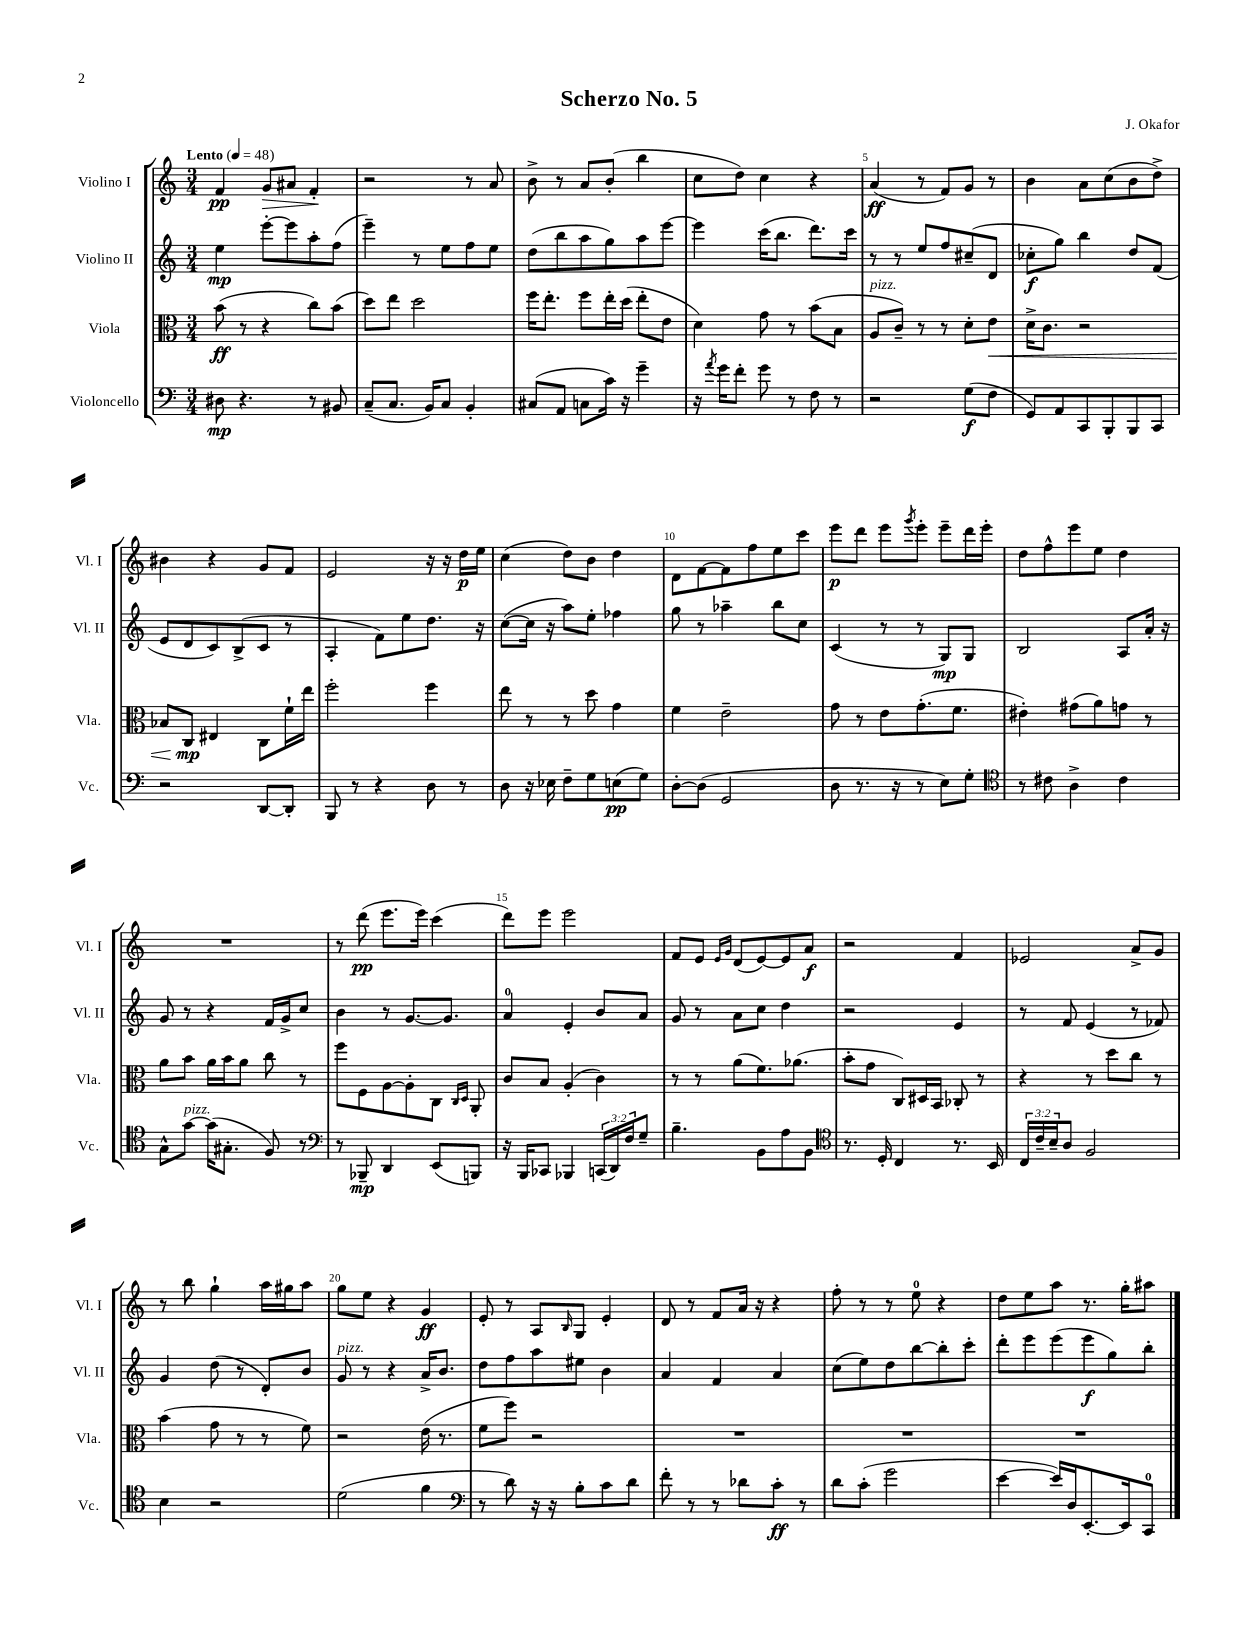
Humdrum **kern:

**kern	**dynam	**kern	**dynam	**kern	**dynam	**kern	**dynam
*part4	*part4	*part3	*part3	*part2	*part2	*part1	*part1
*staff4	*staff4	*staff3	*staff3	*staff2	*staff2	*staff1	*staff1
*I"Violoncello	*	*I"Viola	*	*I"Violino II	*	*I"Violino I	*
*I'Vc.	*	*I'Vla.	*	*I'Vl. II	*	*I'Vl. I	*
*clefF4	*	*clefC3	*	*clefG2	*	*clefG2	*
*k[]	*	*k[]	*	*k[]	*	*k[]	*
*M3/4	*	*M3/4	*	*M3/4	*	*M3/4	*
*MM48	*	*MM48	*	*MM48	*	*MM48	*
=1	=1	=1	=1	=1	=1	=1	=1
!	!	!	!	!	!	!LO:TX:a:B:t=Lento	!
8D#X\	mp	(8b\	ff	4ee\	mp	4f/	pp
4.r	.	8r	.	.	.	.	.
!	!	!	!	!	!	!	!LO:HP:b
.	.	4r	.	[8eee'\L	.	8g/L	>
.	.	.	.	8eee\]	.	8a#X/J	.
8r	.	8cc\L)	.	8aa'\	.	4f'/	.
8BB#X/	.	(8b\J	.	(8ff\J	.	.	.
.	.	.	.	.	.	.	]
=2	=2	=2	=2	=2	=2	=2	=2
(8C~/L	.	8dd\L)	.	4eee~\)	.	2r	.
8.C/J	.	8ee\J	.	.	.	.	.
.	.	2dd\	.	8r	.	.	.
16BB/KL)	.	.	.	.	.	.	.
8C/J	.	.	.	8ee\L	.	.	.
4BB'/	.	.	.	8ff\	.	8r	.
.	.	.	.	8ee\J	.	8a/	.
=3	=3	=3	=3	=3	=3	=3	=3
(8C#X/L	.	16ff\KL	.	(8dd\L	.	8b^\	.
.	.	8.ee'\J	.	.	.	.	.
8AA/J	.	.	.	8bb\	.	8r	.
8Cn\L	.	8ff\L	.	8aa\	.	8a/L	.
16c\Jk)	.	16ee'\L	.	8gg\)	.	(8b'/J	.
16r	.	(16dd\JJ	.	.	.	.	.
4g~\	.	8ee'\L	.	8aa\	.	4bb\	.
.	.	8e\J	.	[8eee\J	.	.	.
=4	=4	=4	=4	=4	=4	=4	=4
16r	.	4d\)	.	4eee\]	.	8cc\L	.
8qa/	.	.	.	.	.	.	.
16g\KL	.	.	.	.	.	.	.
8f'\J	.	.	.	.	.	8dd\J)	.
8g\	.	8g\	.	(16ccc\KL	.	4cc\	.
.	.	.	.	8.bb\J	.	.	.
8r	.	8r	.	.	.	.	.
8F\	.	(8b\L	.	8.ddd\L)	.	4r	.
8r	.	8B\J	.	.	.	.	.
.	.	.	.	16ccc\Jk	.	.	.
=5	=5	=5	=5	=5	=5	=5	=5
!	!	!LO:TX:a:i:t=pizz.	!	!	!	!	!
2r	.	8A/L	.	8r	.	(4a/	ff
.	.	8c~/J)	.	8r	.	.	.
.	.	8r	.	8ee/L	.	8r	.
.	.	8r	.	8ff/	.	8f/L)	.
(8G\L	f	8d'\L	.	(8cc#X~/	.	8g/J	.
!	!	!	!LO:HP:b	!	!	!	!
8F\J	.	8e\J	<	8d/J	.	8r	.
=6	=6	=6	=6	=6	=6	=6	=6
8GG/L)	.	16d^\KL	.	8cc-X'\L	f	4b\	.
.	.	8.c\J	.	.	.	.	.
8AA/	.	.	.	8gg\J)	.	.	.
8CC/	.	2r	.	4bb\	.	8a\L	.
8BBB'/	.	.	.	.	.	(8cc\	.
8BBB/	.	.	.	8dd/L	.	8b\	.
8CC/J	.	.	.	(8f/J	.	8dd^\J)	.
!!LO:LB:g=z
=7	=7	=7	=7	=7	=7	=7	=7
2r	.	8B-X/L	.	8e/L	.	4b#X\	.
.	.	8C/J	mp	8d/	.	.	.
.	.	4E#X/	[	8c/)	.	4r	.
.	.	.	.	(8B^/	.	.	.
[8DD/L	.	8C\L	.	8c/J	.	8g/L	.
8DD'/J]	.	16f`\L	.	8r	.	8f/J	.
.	.	16ee\JJ	.	.	.	.	.
=8	=8	=8	=8	=8	=8	=8	=8
8BBB/	.	2ff'\	.	4A'/	.	2e/	.
8r	.	.	.	.	.	.	.
4r	.	.	.	8f\L)	.	.	.
.	.	.	.	8ee\	.	.	.
8D\	.	4ff\	.	8.dd\J	.	16r	.
.	.	.	.	.	.	16r	.
8r	.	.	.	.	.	16dd\LL	p
.	.	.	.	16r	.	16ee\JJ	.
=9	=9	=9	=9	=9	=9	=9	=9
8D\	.	8ee\	.	([8cc\L	.	(4cc\	.
16r	.	8r	.	16cc\Jk]	.	.	.
16E-X\	.	.	.	16r	.	.	.
8F~\L	.	8r	.	8aa\L)	.	8dd\L)	.
8G\	.	8dd\	.	8ee'\J	.	8b\J	.
(8En\	pp	4g\	.	4ff-X\	.	4dd\	.
8G\J)	.	.	.	.	.	.	.
=10	=10	=10	=10	=10	=10	=10	=10
[8D'\L	.	4f\	.	8gg\	.	8d\L	.
(8D\J]	.	.	.	8r	.	[8f\	.
2GG/	.	2e~\	.	4aa-X~\	.	8f\]	.
.	.	.	.	.	.	8ff\	.
.	.	.	.	8bb\L	.	8ee\	.
.	.	.	.	8cc\J	.	8ccc\J	.
=11	=11	=11	=11	=11	=11	=11	=11
8D\	.	8g\	.	(4c/	.	8eee\L	p
8.r	.	8r	.	.	.	8ddd\J	.
.	.	8e\L	.	8r	.	8eee\L	.
16r	.	.	.	.	.	.	.
.	.	.	.	.	.	8qggg/	.
8r	.	(8.g'\	.	8r	.	8eee'\J	.
8E\L)	.	.	.	8G/L)	mp	8eee~\L	.
.	.	8.f\J	.	.	.	.	.
8G'\J	.	.	.	8G/J	.	16ddd\L	.
.	.	.	.	.	.	16eee'\JJ	.
=12	=12	=12	=12	=12	=12	=12	=12
*clefC4	*	*	*	*	*	*	*
8r	.	4e#X'\)	.	2B/	.	8dd\L	.
8c#X\	.	.	.	.	.	8ff^^\	.
4A^\	.	(8g#X\L	.	.	.	8eee\	.
.	.	8a\)	.	.	.	8ee\J	.
4c#\	.	8gn\J	.	8A/L	.	4dd\	.
.	.	8r	.	16a'/Jk	.	.	.
.	.	.	.	16r	.	.	.
!!LO:LB:g=z
=13	=13	=13	=13	=13	=13	=13	=13
8G^^\L	.	8a\L	.	8g/	.	2.r	.
!LO:TX:a:i:t=pizz.	!	!	!	!	!	!	!
[8g\J	.	8b\J	.	8r	.	.	.
(16g\KL]	.	16a\LL	.	4r	.	.	.
8.G#X'\J	.	16b\J	.	.	.	.	.
.	.	8a\J	.	.	.	.	.
8F/)	.	8cc\	.	16f/LL	.	.	.
.	.	.	.	16g^/J	.	.	.
8r	.	8r	.	8cc/J	.	.	.
=14	=14	=14	=14	=14	=14	=14	=14
*clefF4	*	*	*	*	*	*	*
8r	.	8ff\L	.	4b\	.	8r	.
8BBB-X~/	mp	8F\	.	.	.	(8ddd\	pp
4DD/	.	[8A\	.	8r	.	8.eee\L	.
.	.	8A'\]	.	[8.g/L	.	.	.
.	.	.	.	.	.	16eee\Jk)	.
(8EE/L	.	8C\J	.	.	.	(4ccc\	.
.	.	.	.	8.g/J]	.	.	.
.	.	16qqC/LL	.	.	.	.	.
.	.	16qqD/JJ	.	.	.	.	.
8BBBn/J)	.	8AA'/	.	.	.	.	.
=15	=15	=15	=15	=15	=15	=15	=15
16r	.	8c/L	.	4a/	.	8ddd\L)	.
16BBB/KL	.	.	.	.	.	.	.
8CC-X/J	.	8B/J	.	.	.	8eee\J	.
4BBB-X/	.	(4A'/	.	4e'/	.	2eee\	.
(24CCn/LL	.	4c\)	.	8b/L	.	.	.
24DD/)	.	.	.	.	.	.	.
24F/J	.	.	.	.	.	.	.
8G~/J	.	.	.	8a/J	.	.	.
=16	=16	=16	=16	=16	=16	=16	=16
4.B~\	.	8r	.	8g/	.	8f/L	.
.	.	8r	.	8r	.	8e/J	.
.	.	.	.	.	.	16qqe/LL	.
.	.	.	.	.	.	16qqg/JJ	.
.	.	(8a\L	.	8a\L	.	(8d/L	.
8BB\L	.	8.f\)	.	8cc\J	.	[8e/)	.
8A\	.	.	.	4dd\	.	8e/]	.
.	.	(8.a-X\J	.	.	.	.	.
8BB\J	.	.	.	.	.	8a/J	f
=17	=17	=17	=17	=17	=17	=17	=17
*clefC4	*	*	*	*	*	*	*
8.r	.	8b'\L	.	2r	.	2r	.
.	.	8g\J	.	.	.	.	.
16D'/	.	.	.	.	.	.	.
4C/	.	8C/L)	.	.	.	.	.
.	.	16D#X/L	.	.	.	.	.
.	.	16BB/JJ	.	.	.	.	.
8.r	.	8C-X'/	.	4e/	.	4f/	.
.	.	8r	.	.	.	.	.
16BB/	.	.	.	.	.	.	.
=18	=18	=18	=18	=18	=18	=18	=18
24C/LL	.	4r	.	8r	.	2e-X/	.
24c~/	.	.	.	.	.	.	.
24B~/J	.	.	.	.	.	.	.
8A/J	.	.	.	8f/	.	.	.
2F/	.	8r	.	(4e/	.	.	.
.	.	8dd\L	.	.	.	.	.
.	.	8cc\J	.	8r	.	8a^/L	.
.	.	8r	.	8f-X/)	.	8g/J	.
!!LO:LB:g=z
=19	=19	=19	=19	=19	=19	=19	=19
4B\	.	(4b\	.	4g/	.	8r	.
.	.	.	.	.	.	8bb\	.
2r	.	8g\	.	(8dd\	.	4gg`\	.
.	.	8r	.	8r	.	.	.
.	.	8r	.	8d'/L)	.	16aa\LL	.
.	.	.	.	.	.	16gg#X\J	.
.	.	8f\)	.	8b/J	.	8aa\J	.
=20	=20	=20	=20	=20	=20	=20	=20
!	!	!	!	!LO:TX:a:i:t=pizz.	!	!	!
(2d\	.	2r	.	8g/	.	8gg\L	.
.	.	.	.	8r	.	8ee\J	.
.	.	.	.	4r	.	4r	.
4f\	.	(16e\	.	16a^/KL	.	4g/	ff
.	.	8.r	.	8.b/J	.	.	.
=21	=21	=21	=21	=21	=21	=21	=21
*clefF4	*	*	*	*	*	*	*
8r	.	8f\L	.	8dd\L	.	8e'/	.
8d\)	.	8ff\J)	.	8ff\	.	8r	.
16r	.	2r	.	8aa\	.	8A/L	.
16r	.	.	.	.	.	.	.
.	.	.	.	.	.	16qqB/	.
8B'\L	.	.	.	8ee#X\J	.	8G/J	.
8c\	.	.	.	4b\	.	4e'/	.
8d\J	.	.	.	.	.	.	.
=22	=22	=22	=22	=22	=22	=22	=22
8f'\	.	2.r	.	4a/	.	8d/	.
8r	.	.	.	.	.	8r	.
8r	.	.	.	4f/	.	8f/L	.
8d-X\L	.	.	.	.	.	16a/Jk	.
.	.	.	.	.	.	16r	.
8c'\J	ff	.	.	4a/	.	4r	.
8r	.	.	.	.	.	.	.
=23	=23	=23	=23	=23	=23	=23	=23
8d\L	.	2.r	.	(8cc\L	.	8ff'\	.
(8c'\J	.	.	.	8ee\)	.	8r	.
2g\	.	.	.	8dd\	.	8r	.
.	.	.	.	[8bb\	.	8ee\	.
.	.	.	.	8bb'\]	.	4r	.
.	.	.	.	8ccc'\J	.	.	.
=24	=24	=24	=24	=24	=24	=24	=24
[4e\	.	2.r	.	8ddd'\L	.	8dd\L	.
.	.	.	.	8eee\	.	8ee\	.
16e/LL])	.	.	.	(8eee\	.	8aa\J	.
16D/J	.	.	.	.	.	.	.
[8.EE'/	.	.	.	8eee\	f	8.r	.
.	.	.	.	8gg\)	.	.	.
16EE/k]	.	.	.	.	.	16gg'\KL	.
8CC/J	.	.	.	8bb'\J	.	8aa#X\J	.
==	==	==	==	==	==	==	==
*-	*-	*-	*-	*-	*-	*-	*-
